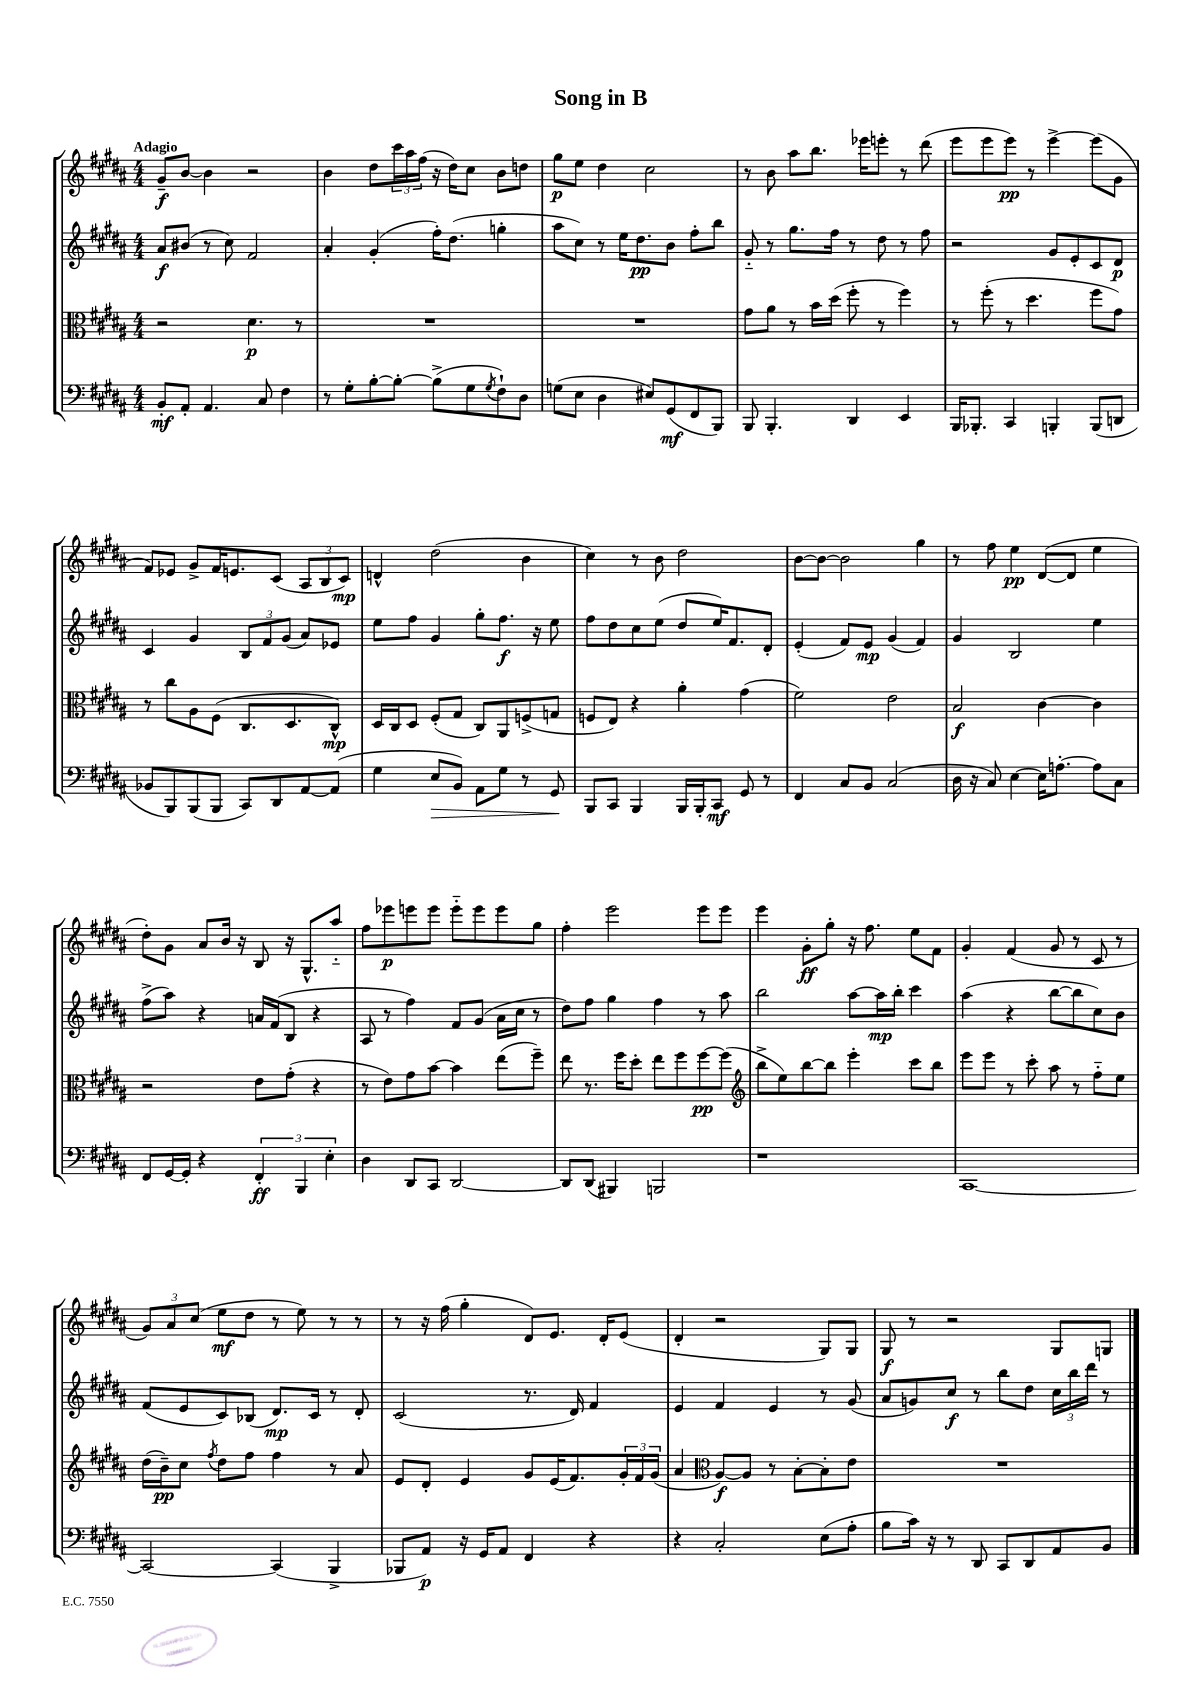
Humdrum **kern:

**kern	**kern	**kern	**kern
*staff4	*staff3	*staff2	*staff1
*clefF4	*clefC3	*clefG2	*clefG2
*k[f#c#g#d#a#]	*k[f#c#g#d#a#]	*k[f#c#g#d#a#]	*k[f#c#g#d#a#]
*M4/4	*M4/4	*M4/4	*M4/4
8BB'	2r	8a#	8g#~
8AA#'	.	(8b#	[8b
4.AA#	.	8r	4b]
.	.	8cc#)	.
.	4.d#	2f#	2r
8C#	.	.	.
4F#	.	.	.
.	8r	.	.
=	=	=	=
8r	1r	4a#'	4b
8G#'	.	.	.
[8B'	.	(4g#'	8dd#
8B'_	.	.	24ccc#
.	.	.	24aa#
.	.	.	(24ff#
(8B^]	.	16ff#')	16r
.	.	(8.dd#	16dd#)
8G#	.	.	8cc#
8qG#	.	.	.
8F#`)	.	4gg'	8b
8D#	.	.	8dd
=	=	=	=
(8G	1r	8aa#	8gg#
8E	.	8cc#)	8ee
4D#	.	8r	4dd#
.	.	16ee	.
.	.	8.dd#	.
8E#)	.	.	2cc#
(8GG#	.	8b	.
8FF#	.	8ff#'	.
8BBB)	.	8bb	.
=	=	=	=
8BBB	8g#	8g#'~	8r
4.BBB'	8a#	8r	8b
.	8r	8.gg#	8aa#
.	16b	.	8.bb
.	(16dd#	16ff#	.
4DD#	8ff#'	8r	.
.	.	.	16eee-
.	8r	8dd#	8eee'
4EE	4ff#)	8r	8r
.	.	8ff#	(8ddd#
=	=	=	=
16BBB	8r	2r	8eee
8.BBB-'	.	.	.
.	(8ff#'	.	8eee
4CC#	8r	.	8eee)
.	4.dd#	.	8r
4BBB'	.	8g#	[4eee^
.	.	8e'	.
(8BBB	8ff#	8c#	(8eee]
8DD	8g#)	8d#	8g#
=	=	=	=
8BB-	8r	4c#	8f#)
8BBB)	8cc#	.	8e-
(8BBB	8A#	4g#	8g#^
8BBB	(8F#	.	16f#
.	.	.	8.e
8CC#)	8.C#	12B	.
.	.	12f#	.
8DD#	.	.	(8c#
.	.	(12g#	.
.	8.D#	.	.
[8AA#	.	8a#)	12A#
.	.	.	12B
(8AA#]	8C#^^)	8e-	.
.	.	.	12c#)
=	=	=	=
4G#	16D#	8ee	4d^^
.	16C#	.	.
.	8D#	8ff#	.
8E	(8F#'	4g#	(2dd#
8BB)	8G#	.	.
8AA#	8C#)	8gg#'	.
8G#	8AA#	8.ff#	.
8r	(8F^	.	4b
.	.	16r	.
8GG#	8G	8ee	.
=	=	=	=
8BBB	8F	8ff#	4cc#)
8CC#	8E)	8dd#	.
4BBB	4r	8cc#	8r
.	.	(8ee	8b
16BBB	4a#'	8dd#	2dd#
16BBB'	.	.	.
8CC#	.	16ee)	.
.	.	8.f#	.
8GG#	(4g#	.	.
8r	.	8d#'	.
=	=	=	=
4FF#	2f#)	(4e'	[8b
.	.	.	8b_
8C#	.	8f#)	2b]
8BB	.	8e	.
(2C#	2e	(4g#	.
.	.	4f#)	4gg#
=	=	=	=
16D#	2B	4g#	8r
16r	.	.	.
8C#)	.	.	8ff#
[4E	.	2B	4ee
16E]	[4c#	.	([8d#
[8.A'	.	.	.
.	.	.	8d#]
8A]	4c#]	4ee	4ee
8C#	.	.	.
=	=	=	=
8FF#	2r	(8ff#^	8dd#')
[16GG#	.	8aa#)	8g#
16GG#']	.	.	.
4r	.	4r	8a#
.	.	.	16b
.	.	.	16r
6FF#'	8e	16a	8B
.	.	(16f#	.
.	(8g#'	8B	16r
6BBB	.	.	.
.	.	.	8.G#^^
.	4r	4r	.
6E'	.	.	.
.	.	.	8aa#'~
=	=	=	=
4D#	8r	8A#	8ff#
.	8e)	8r	8eee-
8DD#	8g#	4ff#)	8eee
8CC#	[8b	.	8eee
[2DD#	4b]	8f#	8eee'~
.	.	(8g#	8eee
.	(8ee	16a#	8eee
.	.	16cc#	.
.	8ff#~)	8r	8gg#
=	=	=	=
8DD#]	8ee	8dd#)	4ff#'
(8DD#	8.r	8ff#	.
4BBB#)	.	4gg#	2eee
.	16ff#	.	.
.	8dd#'	.	.
2BBB	8ee	4ff#	.
.	8ff#	.	.
.	[8ff#	8r	8eee
.	(8ff#]	8aa#	8eee
=	=	=	=
*	*clefG2	*	*
1r	8bb^	2bb	4eee
.	8ee)	.	.
.	[8bb	.	8g#'
.	8bb]	.	8gg#'
.	4eee'	[8aa#	16r
.	.	.	8.ff#
.	.	16aa#]	.
.	.	16bb'	.
.	8ccc#	4ccc#	8ee
.	8bb	.	8f#
=	=	=	=
[1CC#	8eee	(4aa#	4g#'
.	8eee	.	.
.	8r	4r	(4f#
.	8ccc#'	.	.
.	8aa#	[8bb	8g#
.	8r	8bb]	8r
.	8ff#'~	8cc#)	8c#
.	8ee	8b	8r
=	=	=	=
2CC#_	(16dd#	(8f#	12g#)
.	16b~)	.	.
.	.	.	12a#
.	8cc#	8e	.
.	.	.	(12cc#
.	8qff#	.	.
.	8dd#	8c#)	8ee
.	8ff#	(8B-	8dd#
(4CC#]	4ff#	8.d#)	8r
.	.	.	8ee)
.	.	16c#	.
4BBB^	8r	8r	8r
.	8a#	8d#'	8r
=	=	=	=
8BBB-	8e	(2c#	8r
8AA#)	8d#'	.	16r
.	.	.	(16ff#
16r	4e	.	4gg#'
16GG#	.	.	.
8AA#	.	.	.
4FF#	8g#	8.r	8d#)
.	(16e	.	8.e
.	8.f#)	16d#)	.
4r	.	4f#	.
.	.	.	16d#'
.	24g#'	.	(8e
.	24f#	.	.
.	(24g#	.	.
=	=	=	=
4r	4a#	4e	4d#'
*	*clefC3	*	*
2C#'	[8A#)	4f#	2r
.	8A#]	.	.
.	8r	4e	.
.	[8B'	.	.
(8E	8B']	8r	8G#)
8A#'	8e	(8g#	8G#
=	=	=	=
8B	1r	8a#	8G#
16c#)	.	8g)	8r
16r	.	.	.
8r	.	8cc#	2r
8DD#	.	8r	.
8CC#	.	8bb	.
8DD#	.	8dd#	.
8AA#	.	24cc#	8G#
.	.	24bb	.
.	.	24ddd#	.
8BB	.	8r	8G
==	==	==	==
*-	*-	*-	*-
